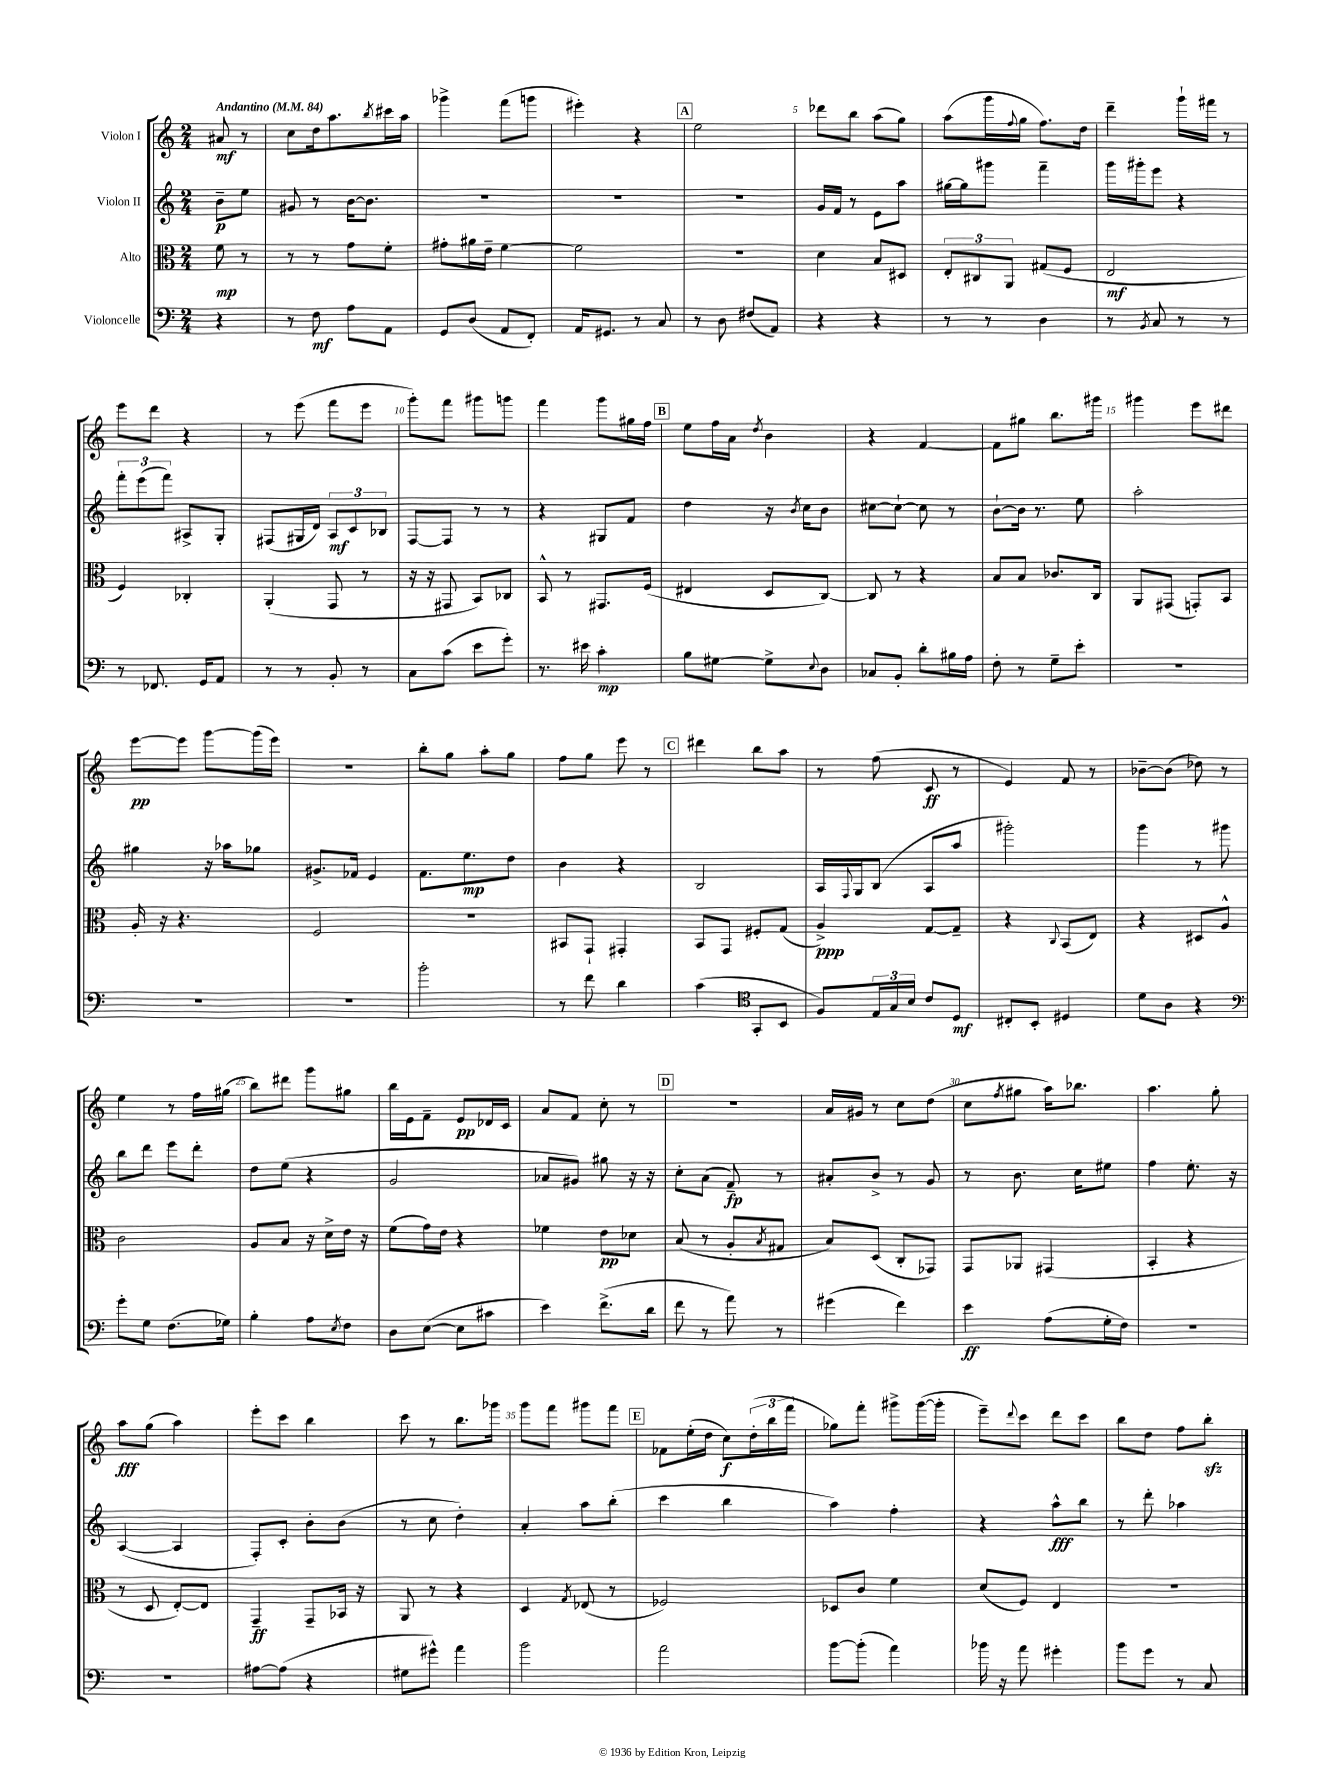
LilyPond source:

<<
\new StaffGroup <<
\new Staff = "s0" \with { instrumentName = "Violon I" } {
    \clef treble \key c \major \numericTimeSignature \time 2/4 \partial 4 \tempo "Andantino" 4 = 84
    ais'8\mf r8 |
    c''8 d''16 a''8. \acciaccatura { b''8 } cis'''16 a''16 |
    ges'''4-> f'''8( g'''8 |
    eis'''4-.) r4 |
    \mark \markup { \box "A" } e''2 |
    des'''8 b''8 a''8( g''8) |
    a''8( g'''16 \appoggiatura { f''8 } g''16 f''8.) d''16 |
    d'''4-- g'''16-! fis'''16 r8 |
    e'''8 d'''8 r4 |
    r8 e'''8( f'''8 e'''8 |
    g'''8-.) f'''8 gis'''8 g'''8 |
    f'''4 g'''8 gis''16 f''16 |
    \mark \markup { \box "B" } e''8 f''16 a'16 \acciaccatura { d''8 } b'4 |
    r4 f'4~ |
    f'8 gis''8 b''8. gis'''16 |
    gis'''4 e'''8 dis'''8 |
    e'''8~\pp e'''8 g'''8~ g'''16( e'''16) |
    r2 |
    b''8-. g''8 a''8-. g''8 |
    f''8 g''8 e'''8 r8 |
    \mark \markup { \box "C" } dis'''4 b''8 a''8 |
    r8 f''8( c'8\ff r8 |
    e'4) f'8 r8 |
    bes'8~-- bes'8( des''8) r8 |
    e''4 r8 f''16 gis''16( |
    b''8) dis'''8 g'''8 gis''8 |
    b''16 e'16 f'8-- e'8\pp des'16 c'16 |
    a'8 f'8 c''8-. r8 |
    \mark \markup { \box "D" } r2 |
    a'16 gis'16 r8 c''8 d''8( |
    c''8 \acciaccatura { f''8 } gis''8 a''16) bes''8. |
    a''4. g''8-. |
    a''8\fff g''8( a''4) |
    e'''8-. c'''8 b''4 |
    c'''8 r8 b''8. ges'''16 |
    g'''8 f'''8 gis'''8 f'''8 |
    \mark \markup { \box "E" } fes'8 e''16-.( d''16 c''8\f) \tuplet 3/2 { d''16-.( b''16 f'''16 } |
    ges''8) f'''8-. gis'''8-> gis'''16~( gis'''16-. |
    e'''8--) \appoggiatura { d'''8 } c'''8 d'''8 c'''8 |
    b''8 d''8 f''8 b''8-.\sfz \bar "|." |
}
\new Staff = "s1" \with { instrumentName = "Violon II" } {
    \clef treble \key c \major \numericTimeSignature \time 2/4 \partial 4
    b'8--\p e''8 |
    gis'8 r8 b'16~ b'8. |
    R2 |
    R2 |
    \mark \markup { \box "A" } R2 |
    g'16 f'16 r8 e'8 a''8 |
    gis''16~ gis''16 gis'''8 f'''4-- |
    g'''16 gis'''16-. e'''8 r4 |
    \tuplet 3/2 { f'''8-. e'''8( f'''8) } ais8-> g8-. |
    fis8( gis16 d'16) \tuplet 3/2 { a8\mf c'8 bes8 } |
    f8~ f8 r8 r8 |
    r4 gis8 f'8 |
    \mark \markup { \box "B" } d''4 r16 \acciaccatura { b'8 } c''16 b'8 |
    cis''8~ cis''8~-! cis''8 r8 |
    b'8~-! b'16 r8. e''8 |
    a''2-. |
    gis''4 r16 aes''16 ges''8 |
    gis'8.-> fes'16 e'4 |
    f'8. e''8.\mp d''8 |
    b'4 r4 |
    \mark \markup { \box "C" } b2 |
    a16 \appoggiatura { f8 } g16 b8( a8 a''8 |
    gis'''2-.) |
    g'''4 r8 gis'''8 |
    b''8 d'''8 e'''8 d'''8-. |
    d''8 e''8( r4 |
    g'2 |
    aes'8 gis'8) gis''8 r16 r16 |
    \mark \markup { \box "D" } c''8-. a'8( f'8--\fp) r8 |
    ais'8-. b'8-> r8 g'8 |
    r8 b'8. c''16 eis''8 |
    f''4 e''8.-. r16 |
    a4~( a4 |
    f8-.) c'8-. b'8-. b'8( |
    r8 c''8 d''4-.) |
    a'4-. a''8 b''8-.( |
    \mark \markup { \box "E" } c'''4 b''4 |
    a''4) f''4-. |
    r4 a''8-^\fff b''8 |
    r8 d'''8-. aes''4 \bar "|." |
}
\new Staff = "s2" \with { instrumentName = "Alto" } {
    \clef alto \key c \major \numericTimeSignature \time 2/4 \partial 4
    f'8\mp r8 |
    r8 r8 g'8 f'8-. |
    gis'8-. ais'16 e'16-- f'4~ |
    f'2 |
    \mark \markup { \box "A" } R2 |
    d'4 b8 dis8 |
    \tuplet 3/2 { e8-. cis8 a,8 } gis8( f8 |
    e2\mf |
    f4) ces4-. |
    a,4-.( g,8 r8 |
    r16 r16 gis,8 b,8) ces8 |
    b,8-^ r8 gis,8. f16( |
    \mark \markup { \box "B" } eis4 d8 c8~) |
    c8 r8 r4 |
    b8 b8 ces'8. c16 |
    a,8 gis,8( g,8-.) b,8 |
    a16-. r16 r4. |
    f2 |
    R2 |
    bis,8 g,8-! gis,4-. |
    \mark \markup { \box "C" } b,8 g,8 fis8-. g8( |
    a4->\ppp) g8~ g8-- |
    r4 \appoggiatura { c8 } b,8( e8) |
    r4 dis8 a8-^ |
    c'2 |
    a8 b8 r16 d'16-> e'16 r16 |
    f'8( g'16) e'16 r4 |
    fes'4 e'8\pp des'8 |
    \mark \markup { \box "D" } b8( r8 a8-. \acciaccatura { b8 } gis8 |
    b8) d8( c8-. ges,8) |
    g,8 aes,8 gis,4( |
    b,4-. r4 |
    r8 d8 e8~-.) e8 |
    g,4--\ff g,8-- bes,16 r16 |
    a,8 r8 r4 |
    d4 \acciaccatura { g8 } ees8( r8 |
    \mark \markup { \box "E" } fes2) |
    des8 c'8 f'4 |
    d'8( f8) e4 |
    r2 \bar "|." |
}
\new Staff = "s3" \with { instrumentName = "Violoncelle" } {
    \clef bass \key c \major \numericTimeSignature \time 2/4 \partial 4
    r4 |
    r8 f8\mf a8 a,8 |
    g,8 d8( a,8 f,8-.) |
    a,16 gis,8. r8 c8 |
    \mark \markup { \box "A" } r8 d8 fis8( a,8) |
    r4 r4 |
    r8 r8 d4 |
    r8 \acciaccatura { b,8 } c8 r8 r8 |
    r8 fes,8. g,16 a,8 |
    r8 r8 b,8-. r8 |
    c8 c'8( e'8 g'8-.) |
    r8. eis'16 c'4-.\mp |
    \mark \markup { \box "B" } b8 gis8~ gis8-> \appoggiatura { e8 } d8 |
    ces8 b,8-. d'8-. bis16 a16 |
    f8-. r8 g8-- e'8-. |
    R2 |
    R2 |
    R2 |
    b'2-. |
    r8 f'8 d'4 |
    \mark \markup { \box "C" } c'4( \clef tenor g,8-. b,8 |
    f8) \tuplet 3/2 { e16 g16 b16 } c'8 d8\mf |
    cis8-. b,8-. dis4 |
    d'8 a8 r4 |
    \clef bass g'8-. g8 f8.( ges16) |
    b4-. a8 \acciaccatura { e8 } f8 |
    d8 e8~( e8 cis'8 |
    e'4) f'8.->( d'16 |
    \mark \markup { \box "D" } f'8 r8 a'8) r8 |
    gis'4( f'4) |
    e'4\ff a8( g16-. f16) |
    r2 |
    r2 |
    ais8~ ais8( r4 |
    gis8 gis'8-^) a'4 |
    b'2 |
    \mark \markup { \box "E" } a'2 |
    b'8~ b'8-.( a'4) |
    bes'16 r16 a'8 gis'4-. |
    b'8 g'8 r8 c8 \bar "|." |
}
>>
>>
\layout { \context { \Score \override BarNumber.break-visibility = ##(#f #t #t) barNumberVisibility = #(every-nth-bar-number-visible 5) } }
